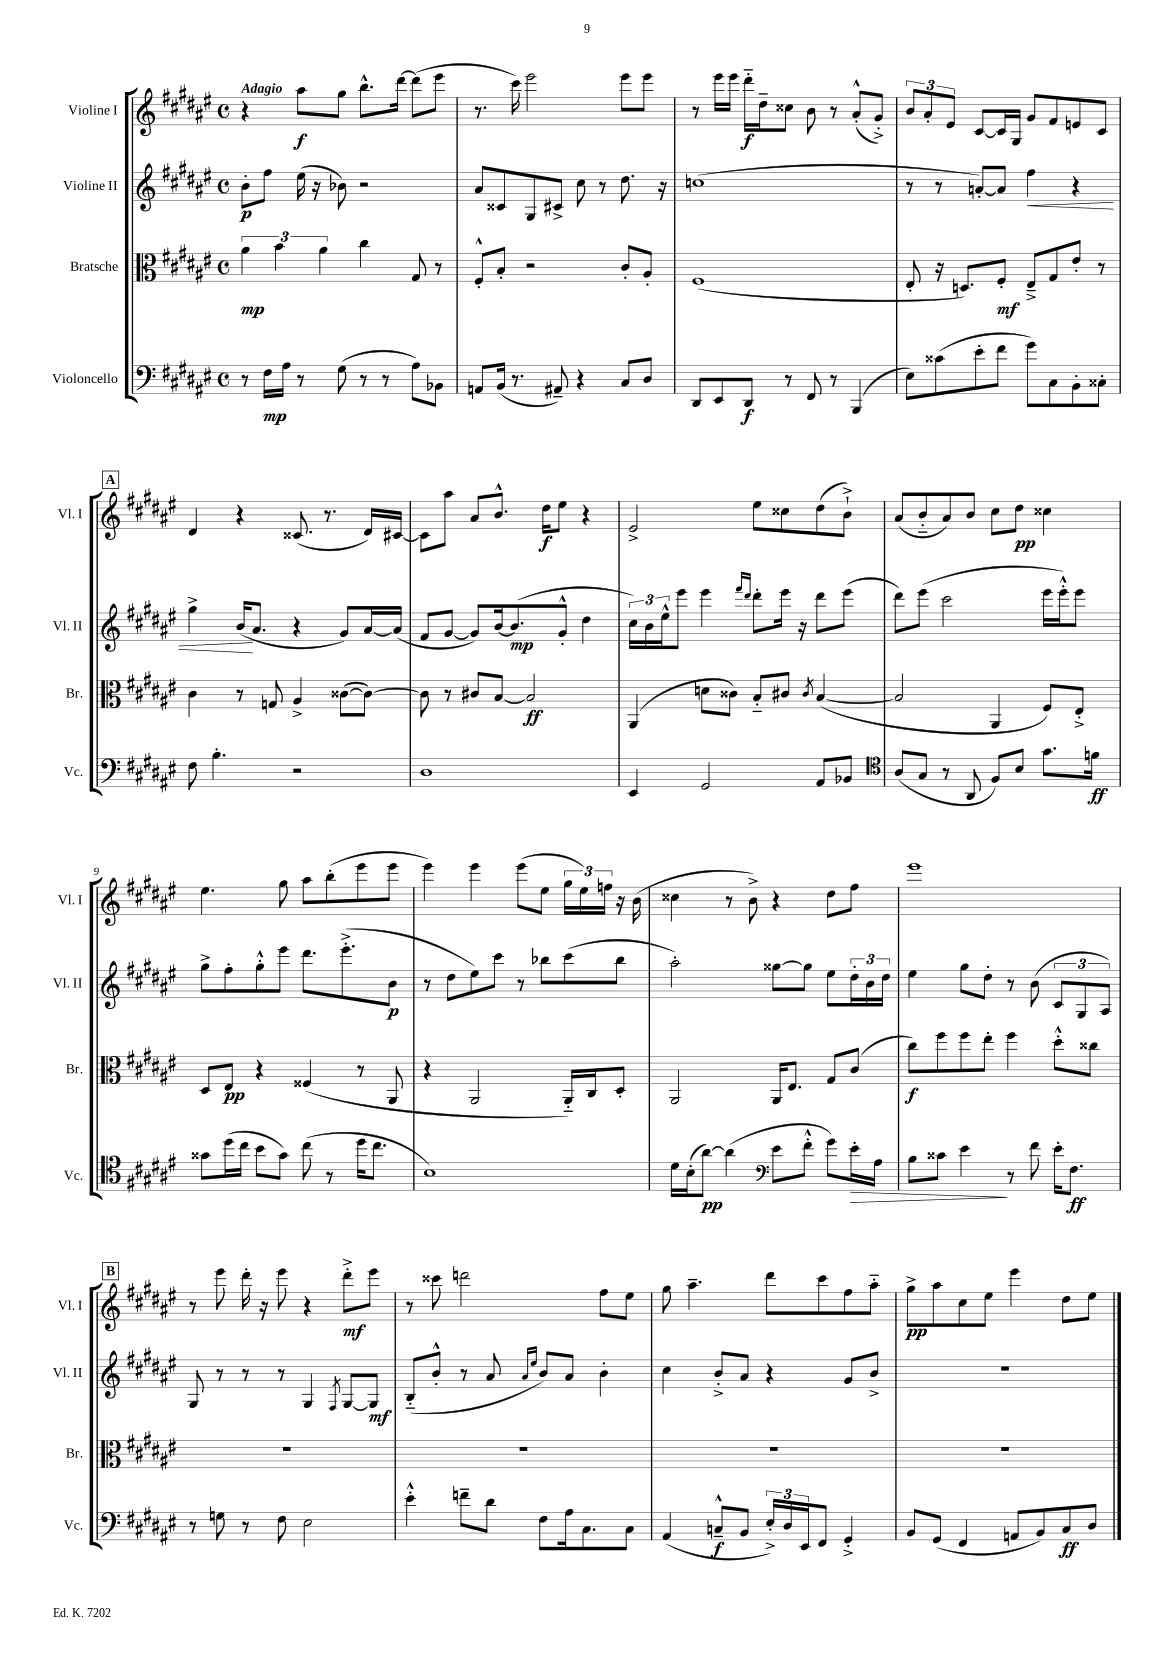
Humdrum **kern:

**kern	**kern	**kern	**kern
*staff4	*staff3	*staff2	*staff1
*clefF4	*clefC3	*clefG2	*clefG2
*k[f#c#g#d#a#e#]	*k[f#c#g#d#a#e#]	*k[f#c#g#d#a#e#]	*k[f#c#g#d#a#e#]
*M4/4	*M4/4	*M4/4	*M4/4
*met(c)	*met(c)	*met(c)	*met(c)
8r	6a#\	8b'\L	4r
16F#\LL	.	8ff#\J	.
.	6b\	.	.
16A#\JJ	.	.	.
8r	.	(16ee#\	8aa#\L
.	.	16r	.
.	6a#\	.	.
(8G#\	.	8b-\)	8gg#\J
8r	4cc#\	2r	8.bb^^\L
8r	.	.	.
.	.	.	[16ddd#\Jk
8A#\L)	8G#/	.	(8ddd#\]L
8BB-\J	8r	.	8eee#\J
=	=	=	=
8AA/L	8F#'^^/L	8a#/L	8.r
(16BB/Jk	8B'/J	8c##/	.
8.r	.	.	16ccc#\)
.	2r	8G#/	2eee#\
8AA#~/)	.	8c#^/J	.
4r	.	8cc#\	.
.	.	8r	.
8C#/L	8c#'/L	8.dd#\	8eee#\L
8D#/J	8A#'/J	.	8eee#\J
.	.	16r	.
=	=	=	=
8DD#/L	(1F#	(1cc	8r
8EE#/	.	.	16eee#\LL
.	.	.	16eee#\JJ
8DD#/J	.	.	16ddd#'~\LL
.	.	.	16dd#~\J
8r	.	.	8cc##\J
8FF#/	.	.	8b\
8r	.	.	8r
(4BBB/	.	.	(8a#'^^/L
.	.	.	8g#'^/J)
=	=	=	=
8E#\L)	8E#'/	8r	12b/L
.	.	.	12a#'/
(8c##\	16r	8r	.
.	.	.	12e#/J
.	8.D/L)	.	.
8e#'\	.	[8a'/L)	[8c#/L
8f#\J	8F#'/J	8a/]J	16c#/]L
.	.	.	16G#/JJ
8g#\L)	8E#~^/L	4ff#\	8g#/L
8C#\	8G#/	.	8f#/
8BB'\	8e#'/J	4r	8e/
8C##'\J	8r	.	8c#/J
=	=	=	=
8F#\	4c#\	4gg#^\	4d#/
4.B'\	.	.	.
.	8r	(16b/LK	4r
.	.	8.a#/J	.
.	8G/	.	.
2r	4A#^/	4r	(8.c##/
.	.	.	8.r
.	([8c##\L	8g#/L)	.
.	8c##\_J)	[16a#/L	16d#/LL)
.	.	(16a#/]JJ	[16c#/JJ
=	=	=	=
1D#	8c##\]	8f#/L	8c#\]L
.	8r	[8g#/J	8aa#\J
.	8c#/L	8g#/]L)	8a#/L
.	[8B/J	[16b/k	8.b^^/J
.	.	(8.b/]	.
.	2B/]	.	.
.	.	.	16dd#\LK
.	.	8g#'^^/J	8ee#\J
.	.	4dd#\	4r
=	=	=	=
4EE#/	(4AA#/	24cc#\LL)	2e#^/
.	.	24b\	.
.	.	24ee#^^\J	.
.	.	8eee#\J	.
2GG#/	8d\L	4eee#\	.
.	8c##\J)	.	.
.	.	16qqfff#/LL	.
.	.	16qqddd#/JJ	.
.	8B'~/L	8ddd#'\L	8ee#\L
.	8c#/J	16eee#\Jk	8cc##\
.	.	16r	.
.	8qc#/	.	.
8AA#/L	([4B/	8ddd#\L	(8dd#\
8BB-/J	.	(8eee#\J	8b`^\J)
=	=	=	=
*clefC4	*	*	*
(8A#/L	2B/]	8ddd#\L)	(8a#/L
8G#/J	.	(8eee#\J	8b'~/
8r	.	2ccc#\	8a#/)
8AA#/	.	.	8b/J
8F#/L)	4AA#/	.	8cc#\L
8B/J	.	.	8dd#\J
8.g#\L	8F#/L)	16eee#\LL	4cc##\
.	.	16eee#'^^\J)	.
.	8E#'^/J	8eee#\J	.
16f\Jk	.	.	.
=	=	=	=
8g##\L	8D#/L	8gg#^\L	4.ee#\
(16dd#\L	8E#/J	8ff#'\	.
16cc#\JJ	.	.	.
8b\L	4r	8gg#'^^\	.
8g##\J)	.	8eee#\J	8gg#\
(8cc#\	(4F##/	8.ddd#\L	8aa#\L
8r	.	.	(8bb'\
.	.	(8.eee#'^\	.
16dd#\LK	8r	.	8eee#\
8.cc#\J	.	.	.
.	8AA#/	8b\J	8eee#\J
=	=	=	=
1B)	4r	8r	4eee#\)
.	.	8dd#\L	.
.	2AA#/	8ee#\)	4eee#\
.	.	8ccc#\J	.
.	.	8r	(8eee#\L
.	.	8bb-\L	8ee#\J
.	16AA#'~/LL)	(8ccc#\	24gg#\LL
.	.	.	24ee#\)
.	16C#/J	.	.
.	.	.	24ff\JJ
.	8D#'/J	8bb-\J	16r
.	.	.	(16b\
=	=	=	=
16d#\LL	2AA#/	2aa#'\)	4cc##\
(16B'\J	.	.	.
[8a#\J)	.	.	.
(4a#\]	.	.	8r
.	.	.	8b^\)
*clefF4	*	*	*
8e#\L	16AA#/LK	[8gg##\L	4r
.	8.E#/J	.	.
8f#'^^\J	.	8gg##\]J	.
8g#\L)	8G#/L	8ee#\L	8dd#\L
16e#'\L	(8c#/J	24dd#'\L	8ff#\J
.	.	24b\	.
16A#\JJ	.	.	.
.	.	24dd#\JJ	.
=	=	=	=
8B\L	8cc#\L)	4ee#\	1eee#
8c##\J	8ff#\	.	.
4e#\	8ff#\	8gg#\L	.
.	8ee#'\J	8dd#'\J	.
8r	4ff#\	8r	.
8f#\	.	(8b\	.
16e#'\LK	8dd#'^^\L	12c#/L	.
8.F#\J	.	.	.
.	.	12G#/	.
.	8cc##\J	.	.
.	.	12A#/J)	.
=	=	=	=
8r	1r	8G#/	8r
8G\	.	8r	8eee#\
8r	.	8r	16ddd#'\
.	.	.	16r
8F#\	.	8r	8eee#\
2E#\	.	4G#/	4r
.	.	8qF#/	.
.	.	[8G#/L	8ddd#'^\L
.	.	8G#/]J	8eee#\J
=	=	=	=
4e#'^^\	1r	(8B'~/L	8r
.	.	8b'^^/J	8ccc##\
8f~\L	.	8r	2ddd\
8d#\J	.	8a#/	.
.	.	16qqa#/LL	.
.	.	16qqee#/JJ	.
8F#\L	.	8b/L)	.
16A#\k	.	8a#/J	.
8.C#\	.	.	.
.	.	4b'\	8ff#\L
8C#\J	.	.	8ee#\J
=	=	=	=
(4AA#/	1r	4cc#\	8gg#\
.	.	.	4.aa#~\
8C~^^/L	.	8b'^/L	.
8BB/J	.	8a#/J	.
24E#'^/LL)	.	4r	8ddd#\L
24D#/	.	.	.
24EE#/J	.	.	.
8FF#/J	.	.	8ccc#\
4GG#'^/	.	8g#/L	8ff#\
.	.	8b^/J	8aa#'~\J
=	=	=	=
8BB/L	1r	1r	8gg#^\L
(8GG#/J	.	.	8aa#\
4FF#/	.	.	8cc#\
.	.	.	8ee#\J
8AA/L	.	.	4eee#\
8BB/)	.	.	.
8C#/	.	.	8dd#\L
8D#/J	.	.	8ee#\J
==	==	==	==
*-	*-	*-	*-
